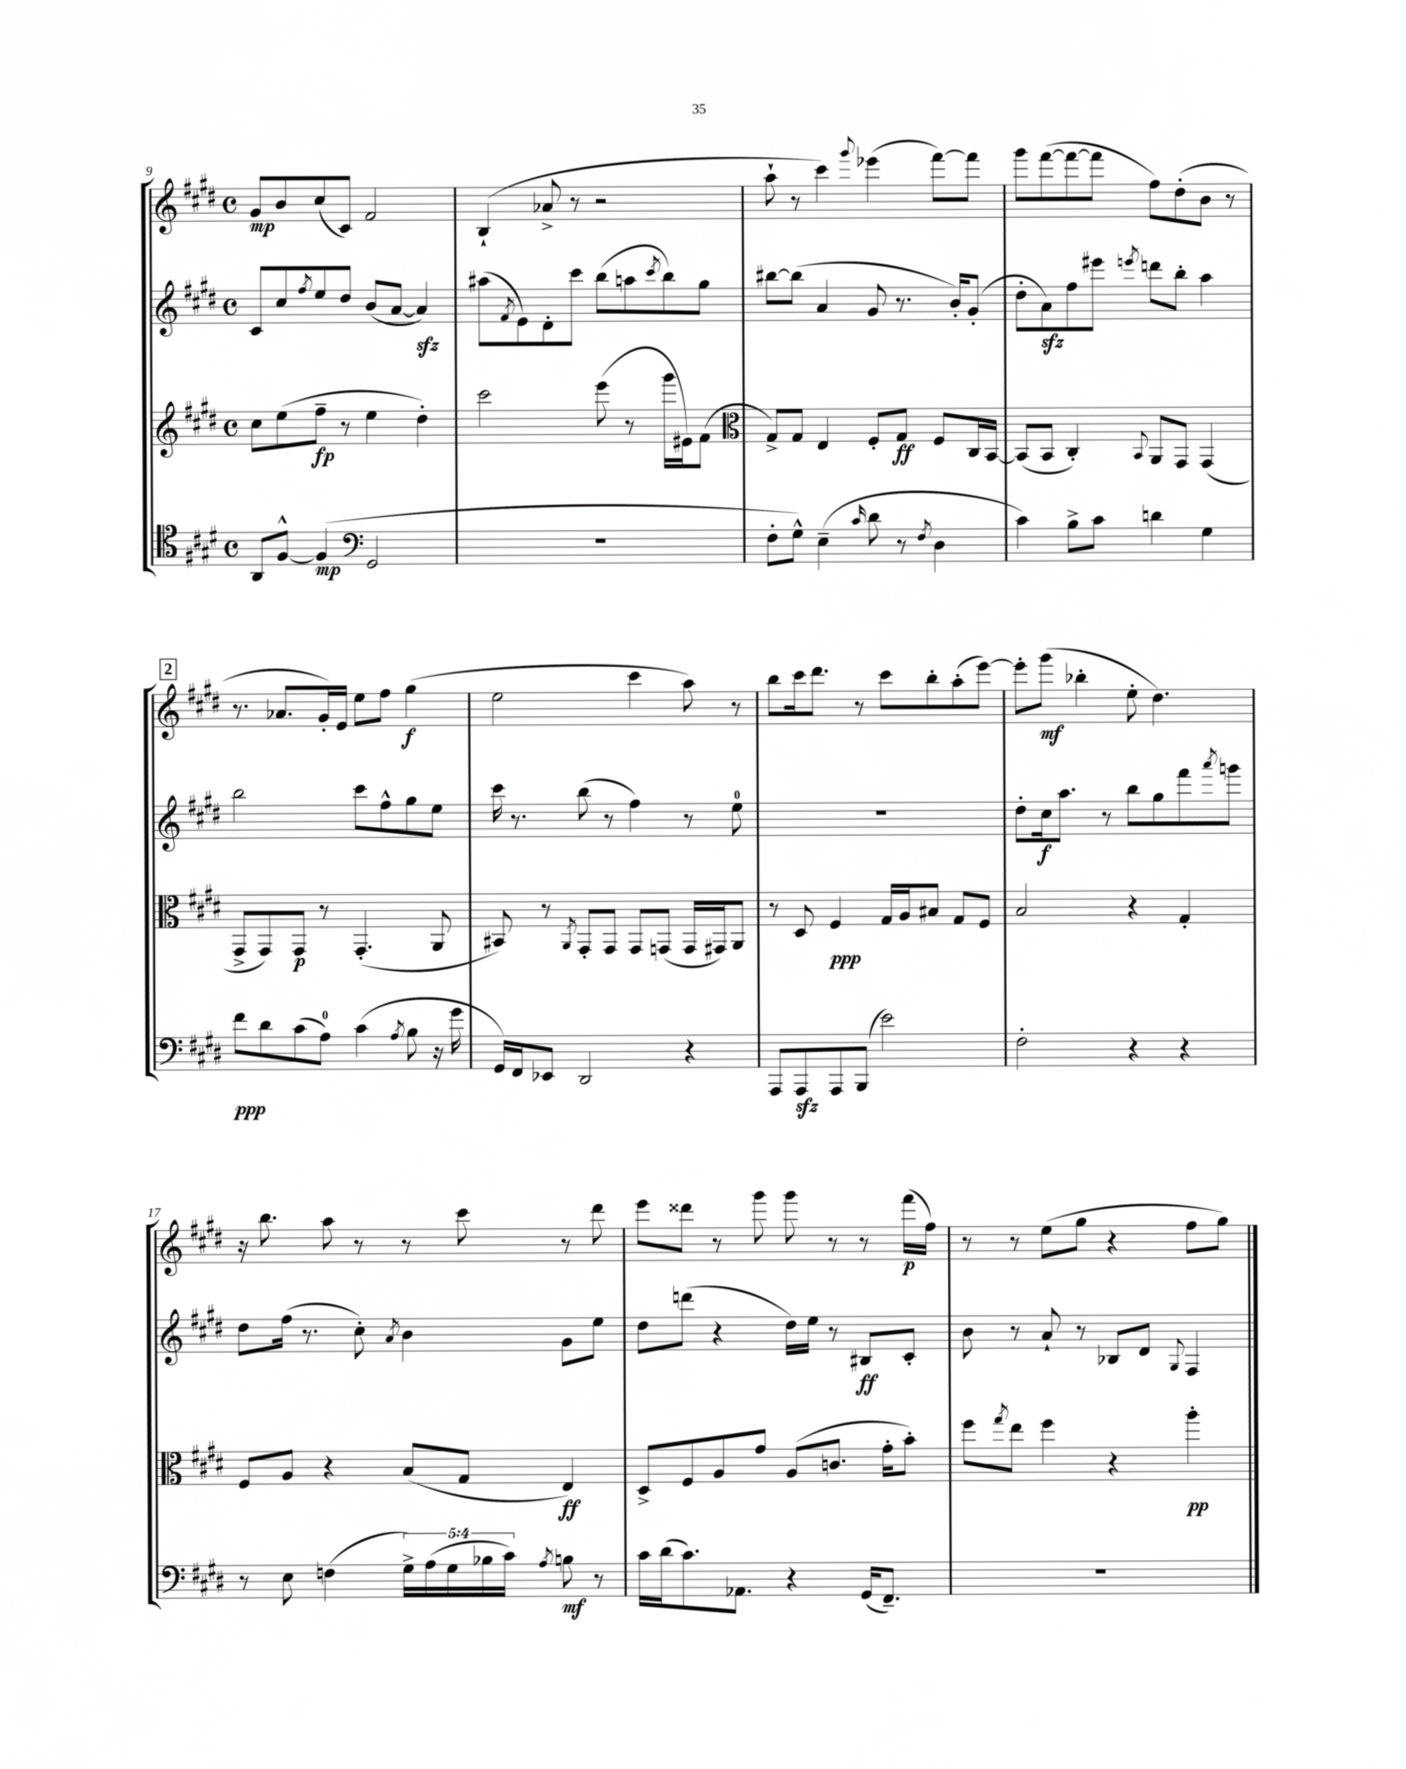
<<
\new StaffGroup <<
\new Staff = "s0" {
    \clef treble \key e \major \defaultTimeSignature \time 4/4
    gis'8\mp b'8 cis''8( cis'8) fis'2 |
    b4-!( aes'8-> r8 r2 |
    a''8-! r8 cis'''4) \appoggiatura { gis'''8 } ees'''4( fis'''8~) fis'''8 |
    gis'''8 fis'''8~( fis'''8~ fis'''8 fis''8) dis''8-.( b'8 r8 |
    \mark \markup { \box "2" } r8. aes'8. gis'16-.) e'16 e''8 fis''8 gis''4\f( |
    e''2 cis'''4 a''8) r8 |
    b''8 cis'''16 dis'''8. r8 cis'''8 b''8-. a''8-.( e'''8~) |
    e'''8-. gis'''8\mf( bes''4-. e''8-. dis''4.) |
    r16 b''8. a''8 r8 r8 cis'''8 r8 dis'''8 |
    e'''8 disis'''8 r8 gis'''8 gis'''8 r8 r8 fis'''16\p( fis''16) |
    r8 r8 e''8( gis''8 r4 fis''8 gis''8) \bar "|." |
}
\new Staff = "s1" {
    \clef treble \key e \major \defaultTimeSignature \time 4/4
    cis'8 cis''8 \acciaccatura { fis''8 } e''8 dis''8 b'8( a'8~ a'4\sfz) |
    ais''8( \acciaccatura { fis'8 } e'8) dis'8-. cis'''8 b''8( a''8 \acciaccatura { cis'''8 } b''8) gis''8 |
    bis''8~ bis''8( a'4 gis'8 r8. b'16-.) gis'8-.( |
    dis''8-. a'8\sfz) fis''8 eis'''8 \acciaccatura { e'''8 } d'''8 b''8-. a''4 |
    \mark \markup { \box "2" } b''2 cis'''8 fis''8-^ gis''8 e''8 |
    cis'''16 r8. b''8( r8 fis''4) r8 e''8-0 |
    R1 |
    dis''8-. cis''16\f a''8. r8 b''8 gis''8 fis'''8 \acciaccatura { a'''8 } g'''8 |
    dis''8 fis''16( r8. cis''8-.) \acciaccatura { a'8 } b'4 gis'8 e''8 |
    dis''8 d'''8( r4 dis''16) e''16 r8 bis8\ff cis'8-. |
    b'8 r8 a'8-! r8 bes8 dis'8 \appoggiatura { gis8 } fis4 \bar "|." |
}
\new Staff = "s2" {
    \clef treble \key e \major \defaultTimeSignature \time 4/4
    cis''8 e''8( fis''8--\fp r8 e''4 dis''4-.) |
    cis'''2 e'''8( r8 gis'''16 eis'16) fis'8( |
    \clef alto gis8->) gis8 e4 fis8-. gis8\ff fis8 cis16 b,16~ |
    b,8( b,8 cis4-.) \appoggiatura { b,8 } a,8 gis,8 gis,4( |
    \mark \markup { \box "2" } gis,8-> gis,8) gis,8\p r8 gis,4.-.( a,8 |
    bis,8) r8 \acciaccatura { a,8 } gis,8-. gis,8 gis,8 g,8( g,16 gis,16) a,8 |
    r8 dis8 fis4\ppp gis16 a16 bis8 gis8 fis8 |
    b2 r4 gis4-. |
    fis8 a8 r4 b8( gis8 e4\ff) |
    dis8-> fis8 a8 gis'8 a8( c'8. gis'16-. b'8-.) |
    fis''8 \acciaccatura { gis''8 } e''8 fis''4 r4 a''4-.\pp \bar "|." |
}
\new Staff = "s3" {
    \clef tenor \key e \major \defaultTimeSignature \time 4/4 \override Staff.TupletNumber.text = #tuplet-number::calc-fraction-text
    a,8 fis8~-^ fis4\mp( \clef bass gis,2 |
    R1 |
    fis8-. gis8-^) e4--( \grace { cis'16 } dis'8 r8 \acciaccatura { fis8 } dis4 |
    cis'4) b8-> cis'8 d'4 gis4 |
    \mark \markup { \box "2" } fis'8\ppp dis'8 cis'8( a8-0) cis'4( \acciaccatura { a8 } b8 r16 gis'16 |
    gis,16) fis,16 ees,8 dis,2 r4 |
    a,,8 a,,8\sfz a,,8 b,,8( e'2) |
    fis2-. r4 r4 |
    r8 e8 f4( \tuplet 5/4 { gis16->) a16( gis16 bes16 cis'16) } \acciaccatura { a8 } b8\mf r8 |
    cis'16 dis'16( cis'8.) aes,8. r4 gis,16( fis,8.--) |
    R1 \bar "|." |
}
>>
>>
\layout { \context { \Score currentBarNumber = #9 } }
